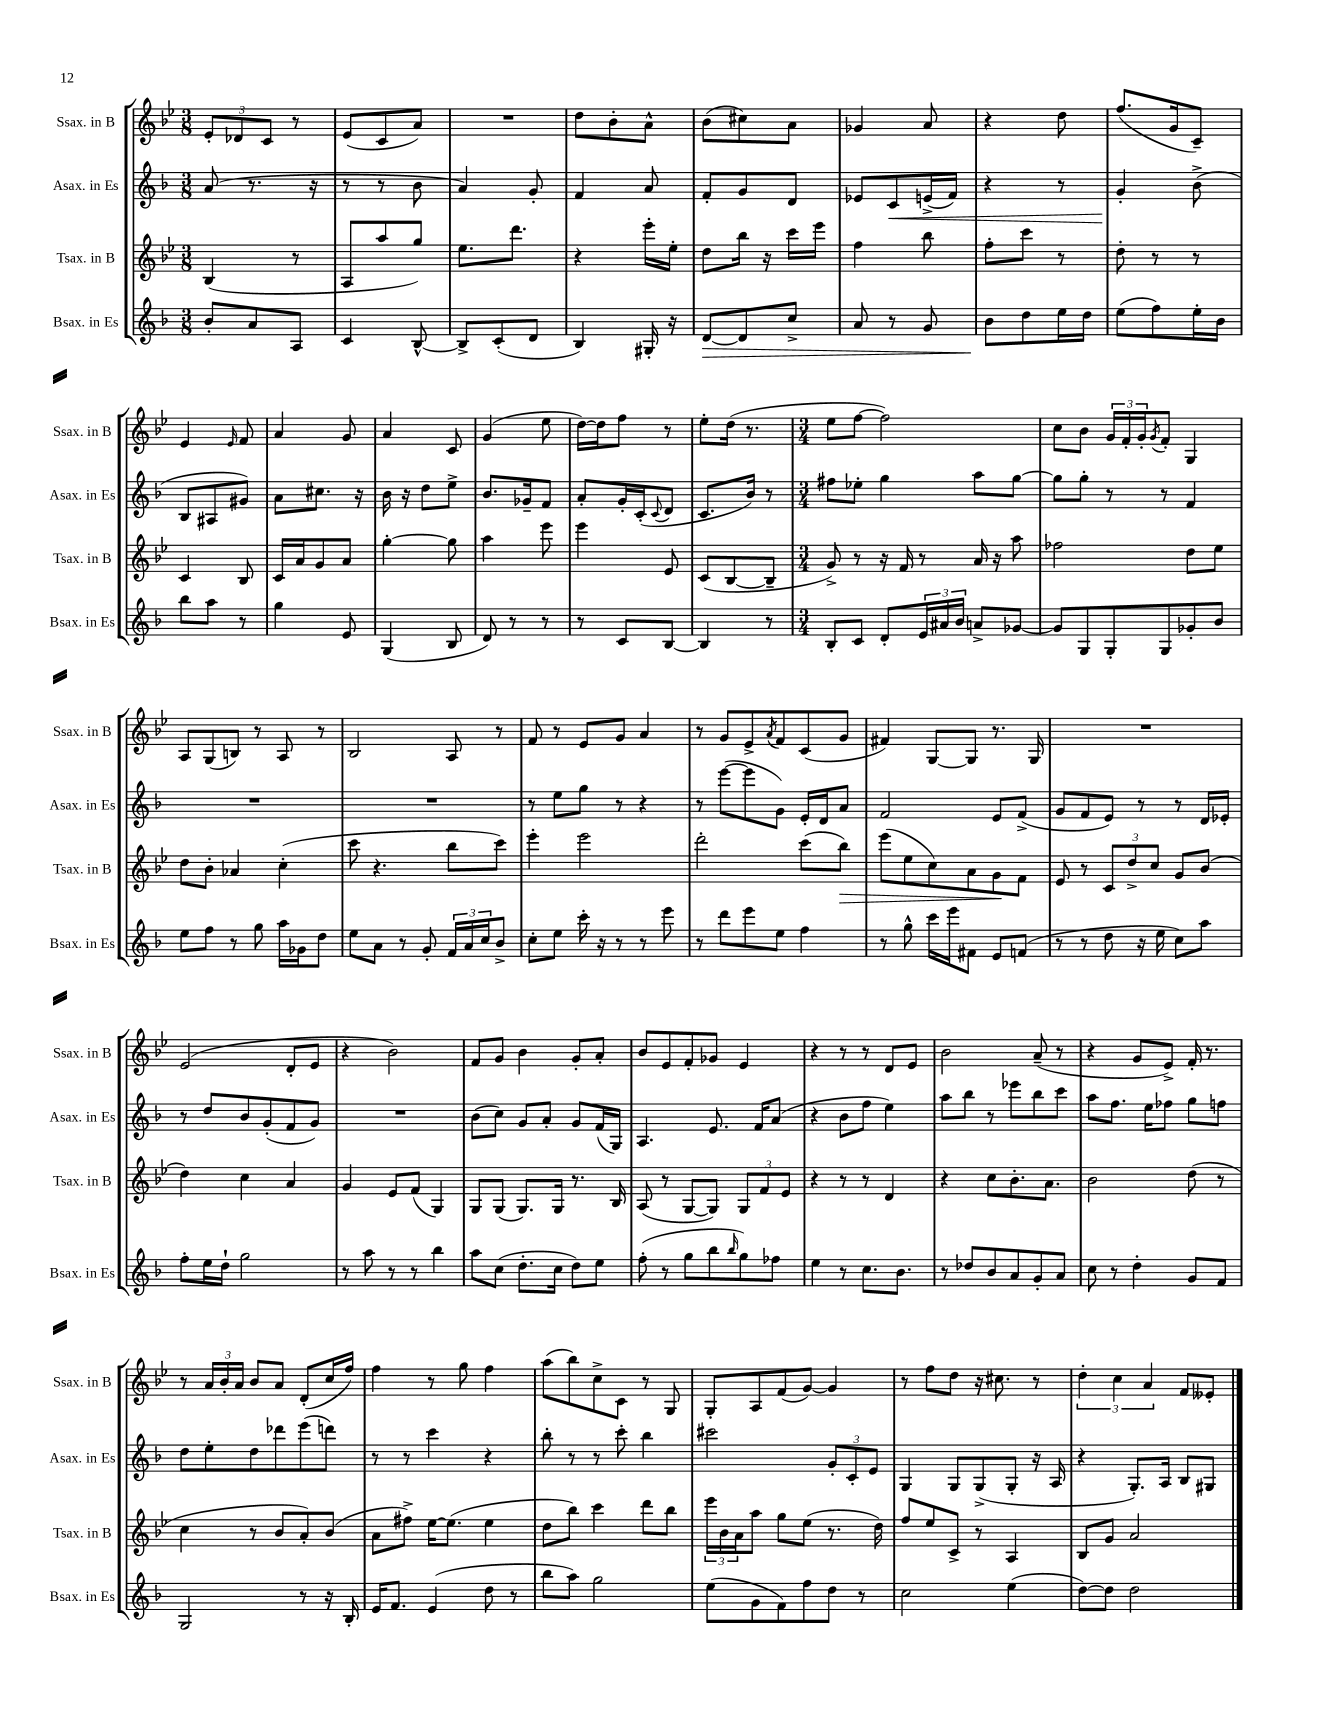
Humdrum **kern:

**kern	**dynam	**kern	**dynam	**kern	**dynam	**kern
*part4	*part4	*part3	*part3	*part2	*part2	*part1
*staff4	*staff4	*staff3	*staff3	*staff2	*staff2	*staff1
*I"Bsax. in Es	*	*I"Tsax. in B	*	*I"Asax. in Es	*	*I"Ssax. in B
*I'Bsax. in Es	*	*I'Tsax. in B	*	*I'Asax. in Es	*	*I'Ssax. in B
*clefG2	*	*clefG2	*	*clefG2	*	*clefG2
*k[b-]	*	*k[b-e-]	*	*k[b-]	*	*k[b-e-]
*M3/8	*	*M3/8	*	*M3/8	*	*M3/8
=1	=1	=1	=1	=1	=1	=1
8b-'/L	.	(4B-/	.	(8a/	.	12e-'/L
.	.	.	.	.	.	12d-X/
8a/	.	.	.	8.r	.	.
.	.	.	.	.	.	12c/J
8A/J	.	8r	.	.	.	8r
.	.	.	.	16r	.	.
=2	=2	=2	=2	=2	=2	=2
4c/	.	8A/L	.	8r	.	(8e-/L
.	.	8aa/	.	8r	.	8c/
[8B-^^/	.	8gg/J)	.	8b-\	.	8a/J)
=3	=3	=3	=3	=3	=3	=3
8B-^/L]	.	8.ee-\L	.	4a/)	.	4.r
(8c'/	.	.	.	.	.	.
.	.	8.ddd\J	.	.	.	.
8d/J	.	.	.	8g'/	.	.
=4	=4	=4	=4	=4	=4	=4
4B-/)	.	4r	.	4f/	.	8dd\L
.	.	.	.	.	.	8b-'\
16G#X'/	.	16eee-'\LL	.	8a/	.	8a^^\J
16r	.	16ee-'\JJ	.	.	.	.
=5	=5	=5	=5	=5	=5	=5
!	!LO:HP:b	!	!	!	!	!
[8d/L	>	8dd\L	.	8f'/L	.	(8b-\L
8d/]	.	16bb-\Jk	.	8g/	.	8cc#X\)
.	.	16r	.	.	.	.
8cc^/J	.	16ccc\LL	.	8d/J	.	8a\J
.	.	16eee-\JJ	.	.	.	.
=6	=6	=6	=6	=6	=6	=6
8a/	.	4ff\	.	8e-X/L	.	4g-X/
!	!	!	!	!	!LO:HP:b	!
8r	.	.	.	8c/	<	.
8g/	.	8bb-\	.	(16en^/L	.	8a/
.	.	.	.	16f/JJ)	.	.
=7	=7	=7	=7	=7	=7	=7
8b-\L	.	8ff'\L	.	4r	.	4r
8dd\	]	8ccc\J	.	.	.	.
16ee\L	.	8r	.	8r	.	8dd\
16dd\JJ	.	.	.	.	.	.
=8	=8	=8	=8	=8	=8	=8
(8ee\L	.	8dd'\	.	4g'/	.	(8.ff/L
8ff\)	.	8r	.	.	.	.
.	.	.	.	.	.	16g/k
16ee'\L	.	8r	.	(8b-^\	[	8c~/J)
16b-\JJ	.	.	.	.	.	.
!!LO:LB:g=z
=9	=9	=9	=9	=9	=9	=9
8bb-\L	.	4c/	.	8B-/L	.	4e-/
8aa\J	.	.	.	8A#X/	.	.
.	.	.	.	.	.	16qqe-/
8r	.	8B-/	.	8g#X/J)	.	8f/
=10	=10	=10	=10	=10	=10	=10
4gg\	.	16c/LL	.	8a\L	.	4a/
.	.	16a/J	.	.	.	.
.	.	8g/	.	8.cc#X\J	.	.
8e/	.	8a/J	.	.	.	8g/
.	.	.	.	16r	.	.
=11	=11	=11	=11	=11	=11	=11
(4G/	.	[4gg'\	.	16b-\	.	4a/
.	.	.	.	16r	.	.
.	.	.	.	8dd\L	.	.
8B-/	.	8gg\]	.	8ee^\J	.	8c/
=12	=12	=12	=12	=12	=12	=12
8d/)	.	4aa\	.	8.b-/L	.	(4g/
8r	.	.	.	.	.	.
.	.	.	.	16g-X~/k	.	.
8r	.	8eee-\	.	8f/J	.	8ee-\
=13	=13	=13	=13	=13	=13	=13
8r	.	4eee-\	.	8a'/L	.	[16dd\LL)
.	.	.	.	.	.	16dd\J]
8c/L	.	.	.	16g'/L	.	8ff\J
.	.	.	.	(16c'/J	.	.
.	.	.	.	8qqc/	.	.
[8B-/J	.	8e-/	.	8d/J	.	8r
=14	=14	=14	=14	=14	=14	=14
4B-/]	.	(8c/L	.	8.c/L	.	8ee-'\L
.	.	[8B-/	.	.	.	(16dd\Jk
.	.	.	.	16b-/Jk)	.	8.r
8r	.	8B-~/J]	.	8r	.	.
=15	=15	=15	=15	=15	=15	=15
*M3/4	*	*M3/4	*	*M3/4	*	*M3/4
8B-'/L	.	8g^/)	.	8ff#X\L	.	8ee-\L
8c/J	.	8r	.	8ee-X'\J	.	[8ff\J
8d'/L	.	16r	.	4gg\	.	2ff\])
.	.	16f/	.	.	.	.
24e/L	.	8r	.	.	.	.
24a#X/	.	.	.	.	.	.
24b-/JJ	.	.	.	.	.	.
8an^/L	.	16a/	.	8aa\L	.	.
.	.	16r	.	.	.	.
[8g-X/J	.	8aa\	.	[8gg\J	.	.
=16	=16	=16	=16	=16	=16	=16
8g-/L]	.	2ff-X\	.	8gg\L]	.	8cc\L
8G/	.	.	.	8gg'\J	.	8b-\J
8G'/	.	.	.	8r	.	24g/LL
.	.	.	.	.	.	24f'/
.	.	.	.	.	.	24g'/J
.	.	.	.	.	.	8qg/
8G/	.	.	.	8r	.	8f'/J
8g-X'/	.	8dd\L	.	4f/	.	4G/
8b-/J	.	8ee-\J	.	.	.	.
!!LO:LB:g=z
=17	=17	=17	=17	=17	=17	=17
8ee\L	.	8dd\L	.	2.r	.	8A/L
8ff\J	.	8b-'\J	.	.	.	(8G/
8r	.	4a-X/	.	.	.	8Bn/J)
8gg\	.	.	.	.	.	8r
16aa\LL	.	(4cc'\	.	.	.	8A/
16g-X\J	.	.	.	.	.	.
8dd\J	.	.	.	.	.	8r
=18	=18	=18	=18	=18	=18	=18
8ee\L	.	8ccc\	.	2.r	.	2B-/
8a\J	.	4.r	.	.	.	.
8r	.	.	.	.	.	.
8g'/	.	.	.	.	.	.
24f/LL	.	8bb-\L	.	.	.	8A/
24a/	.	.	.	.	.	.
24cc/J	.	.	.	.	.	.
8b-^/J	.	8ccc\J)	.	.	.	8r
=19	=19	=19	=19	=19	=19	=19
8cc'\L	.	4eee-'\	.	8r	.	8f/
8ee\J	.	.	.	8ee\L	.	8r
16ccc'\	.	2eee-\	.	8gg\J	.	8e-/L
16r	.	.	.	.	.	.
8r	.	.	.	8r	.	8g/J
8r	.	.	.	4r	.	4a/
8eee\	.	.	.	.	.	.
=20	=20	=20	=20	=20	=20	=20
8r	.	2ddd'\	.	8r	.	8r
8ddd\L	.	.	.	([8eee\L	.	8g/L
8eee\	.	.	.	8eee\]	.	8e-^/
.	.	.	.	.	.	8qa/
8ee\J	.	.	.	8g\J)	.	8f/
4ff\	.	(8ccc\L	.	16e'/LL	.	(8c/
.	.	.	.	16d/J	.	.
!	!	!	!LO:HP:b	!	!	!
.	.	8bb-\J)	>	8a/J	.	8g/J
=21	=21	=21	=21	=21	=21	=21
8r	.	(8eee-\L	.	2f/	.	4f#X/)
8gg^^\	.	8ee-\	.	.	.	.
16ccc\LL	.	8cc\)	.	.	.	[8G/L
16eee\J	.	.	.	.	.	.
8f#X\J	.	8a\	.	.	.	8G/J]
8e/L	.	8g\	.	8e/L	.	8.r
(8fn/J	.	8f\J	]	(8f^/J	.	.
.	.	.	.	.	.	16G/
=22	=22	=22	=22	=22	=22	=22
8r	.	8e-/	.	8g/L	.	2.r
8r	.	8r	.	8f/	.	.
8dd\	.	12c/L	.	8e/J)	.	.
.	.	12dd^/	.	.	.	.
16r	.	.	.	8r	.	.
.	.	12cc/J	.	.	.	.
16ee\	.	.	.	.	.	.
8cc\L)	.	8g/L	.	8r	.	.
8aa\J	.	(8b-/J	.	16d/LL	.	.
.	.	.	.	16e-X'/JJ	.	.
!!LO:LB:g=z
=23	=23	=23	=23	=23	=23	=23
8ff'\L	.	4dd\)	.	8r	.	(2e-/
16ee\L	.	.	.	8dd/L	.	.
16dd`\JJ	.	.	.	.	.	.
2gg\	.	4cc\	.	8b-/	.	.
.	.	.	.	(8g'/	.	.
.	.	4a/	.	8f/	.	8d'/L
.	.	.	.	8g/J)	.	8e-/J
=24	=24	=24	=24	=24	=24	=24
8r	.	4g/	.	2.r	.	4r
8aa\	.	.	.	.	.	.
8r	.	8e-/L	.	.	.	2b-\)
8r	.	(8f/J	.	.	.	.
4bb-\	.	4G/)	.	.	.	.
=25	=25	=25	=25	=25	=25	=25
8aa\L	.	8G/L	.	(8b-\L	.	8f/L
(8cc\J	.	(8G/J	.	8cc\J)	.	8g/J
8.dd'\L	.	8.G/L)	.	8g/L	.	4b-\
.	.	.	.	8a'/J	.	.
16cc\Jk	.	16G/Jk	.	.	.	.
8dd\L)	.	8.r	.	8g/L	.	8g'/L
8ee\J	.	.	.	(16f/L	.	8a'/J
.	.	16B-/	.	16G/JJ)	.	.
=26	=26	=26	=26	=26	=26	=26
(8ff'\	.	(8A/	.	4.A/	.	8b-/L
8r	.	8r	.	.	.	8e-/
8gg\L	.	[8G/L	.	.	.	8f'/
8bb-\	.	8G/J])	.	8.e/	.	8g-X/J
16qqbb-/	.	.	.	.	.	.
8gg\)	.	12G/L	.	.	.	4e-/
.	.	.	.	16f/KL	.	.
.	.	12f/	.	.	.	.
8ff-X\J	.	.	.	(8a/J	.	.
.	.	12e-/J	.	.	.	.
=27	=27	=27	=27	=27	=27	=27
4ee\	.	4r	.	4r	.	4r
8r	.	8r	.	8b-\L	.	8r
8.cc\L	.	8r	.	8ff\J	.	8r
.	.	4d/	.	4ee\)	.	8d/L
8.b-\J	.	.	.	.	.	.
.	.	.	.	.	.	8e-/J
=28	=28	=28	=28	=28	=28	=28
8r	.	4r	.	8aa\L	.	2b-\
8dd-X/L	.	.	.	8bb-\J	.	.
8b-/	.	8cc\L	.	8r	.	.
8a/	.	8.b-'\	.	8eee-X\L	.	.
8g'/	.	.	.	8bb-\	.	(8a~/
.	.	8.a\J	.	.	.	.
8a/J	.	.	.	8ccc\J	.	8r
=29	=29	=29	=29	=29	=29	=29
8cc\	.	2b-\	.	8aa\L	.	4r
8r	.	.	.	8.ff\J	.	.
4dd'\	.	.	.	.	.	8g/L
.	.	.	.	16ee\KL	.	.
.	.	.	.	8ff-X\J	.	8e-^/J)
8g/L	.	(8dd\	.	8gg\L	.	16f'/
.	.	.	.	.	.	8.r
8f/J	.	8r	.	8ffn\J	.	.
!!LO:LB:g=z
=30	=30	=30	=30	=30	=30	=30
2G/	.	4cc\	.	8dd\L	.	8r
.	.	.	.	8ee'\	.	24a/LL
.	.	.	.	.	.	24b-'/
.	.	.	.	.	.	24a/JJ
.	.	8r	.	8dd\	.	8b-/L
.	.	8b-/L	.	8ddd-X\	.	8a/J
8r	.	8a'/)	.	(8eee\	.	(8d'/L
16r	.	(8b-/J	.	8dddn\J)	.	16cc/L
16B-'/	.	.	.	.	.	16ff/JJ)
=31	=31	=31	=31	=31	=31	=31
16e/KL	.	8a\L	.	8r	.	4ff\
8.f/J	.	.	.	.	.	.
.	.	8ff#X^\J)	.	8r	.	.
(4e/	.	[16ee-\KL	.	4ccc\	.	8r
.	.	(8.ee-\J]	.	.	.	.
.	.	.	.	.	.	8gg\
8dd\	.	4ee-\	.	4r	.	4ff\
8r	.	.	.	.	.	.
=32	=32	=32	=32	=32	=32	=32
8bb-\L	.	8dd\L	.	8bb-'\	.	(8aa\L
8aa\J)	.	8bb-\J)	.	8r	.	8bb-\)
2gg\	.	4ccc\	.	8r	.	8cc^\
.	.	.	.	8ccc'\	.	8c\J
.	.	8ddd\L	.	4bb-\	.	8r
.	.	8bb-\J	.	.	.	8G/
=33	=33	=33	=33	=33	=33	=33
(8ee\L	.	24eee-\LL	.	2ccc#X\	.	8G'/L
.	.	24b-\	.	.	.	.
.	.	24a\J	.	.	.	.
8g\	.	8aa\J	.	.	.	8A/
8f\)	.	8gg\L	.	.	.	(8f/
8ff\	.	(8ee-\J	.	.	.	[8g/J)
8dd\J	.	8.r	.	12g'/L	.	4g/]
.	.	.	.	12c'/	.	.
8r	.	.	.	.	.	.
.	.	.	.	12e/J	.	.
.	.	16dd\)	.	.	.	.
=34	=34	=34	=34	=34	=34	=34
2cc\	.	8ff/L	.	4G/	.	8r
.	.	8ee-/	.	.	.	8ff\L
.	.	8c^/J	.	8G/L	.	8dd\J
.	.	8r	.	(8G^/	.	16r
.	.	.	.	.	.	8.cc#X\
(4ee\	.	4A/	.	8G'/J	.	.
.	.	.	.	16r	.	8r
.	.	.	.	16A/	.	.
=35	=35	=35	=35	=35	=35	=35
[8dd\L)	.	8B-/L	.	4r	.	6dd'\
8dd\J]	.	8g/J	.	.	.	.
.	.	.	.	.	.	6cc\
2dd\	.	2a/	.	8.G'/L)	.	.
.	.	.	.	.	.	6a/
.	.	.	.	16A/Jk	.	.
.	.	.	.	8B-/L	.	8f/L
.	.	.	.	8G#X/J	.	8e--X'/J
==	==	==	==	==	==	==
*-	*-	*-	*-	*-	*-	*-
